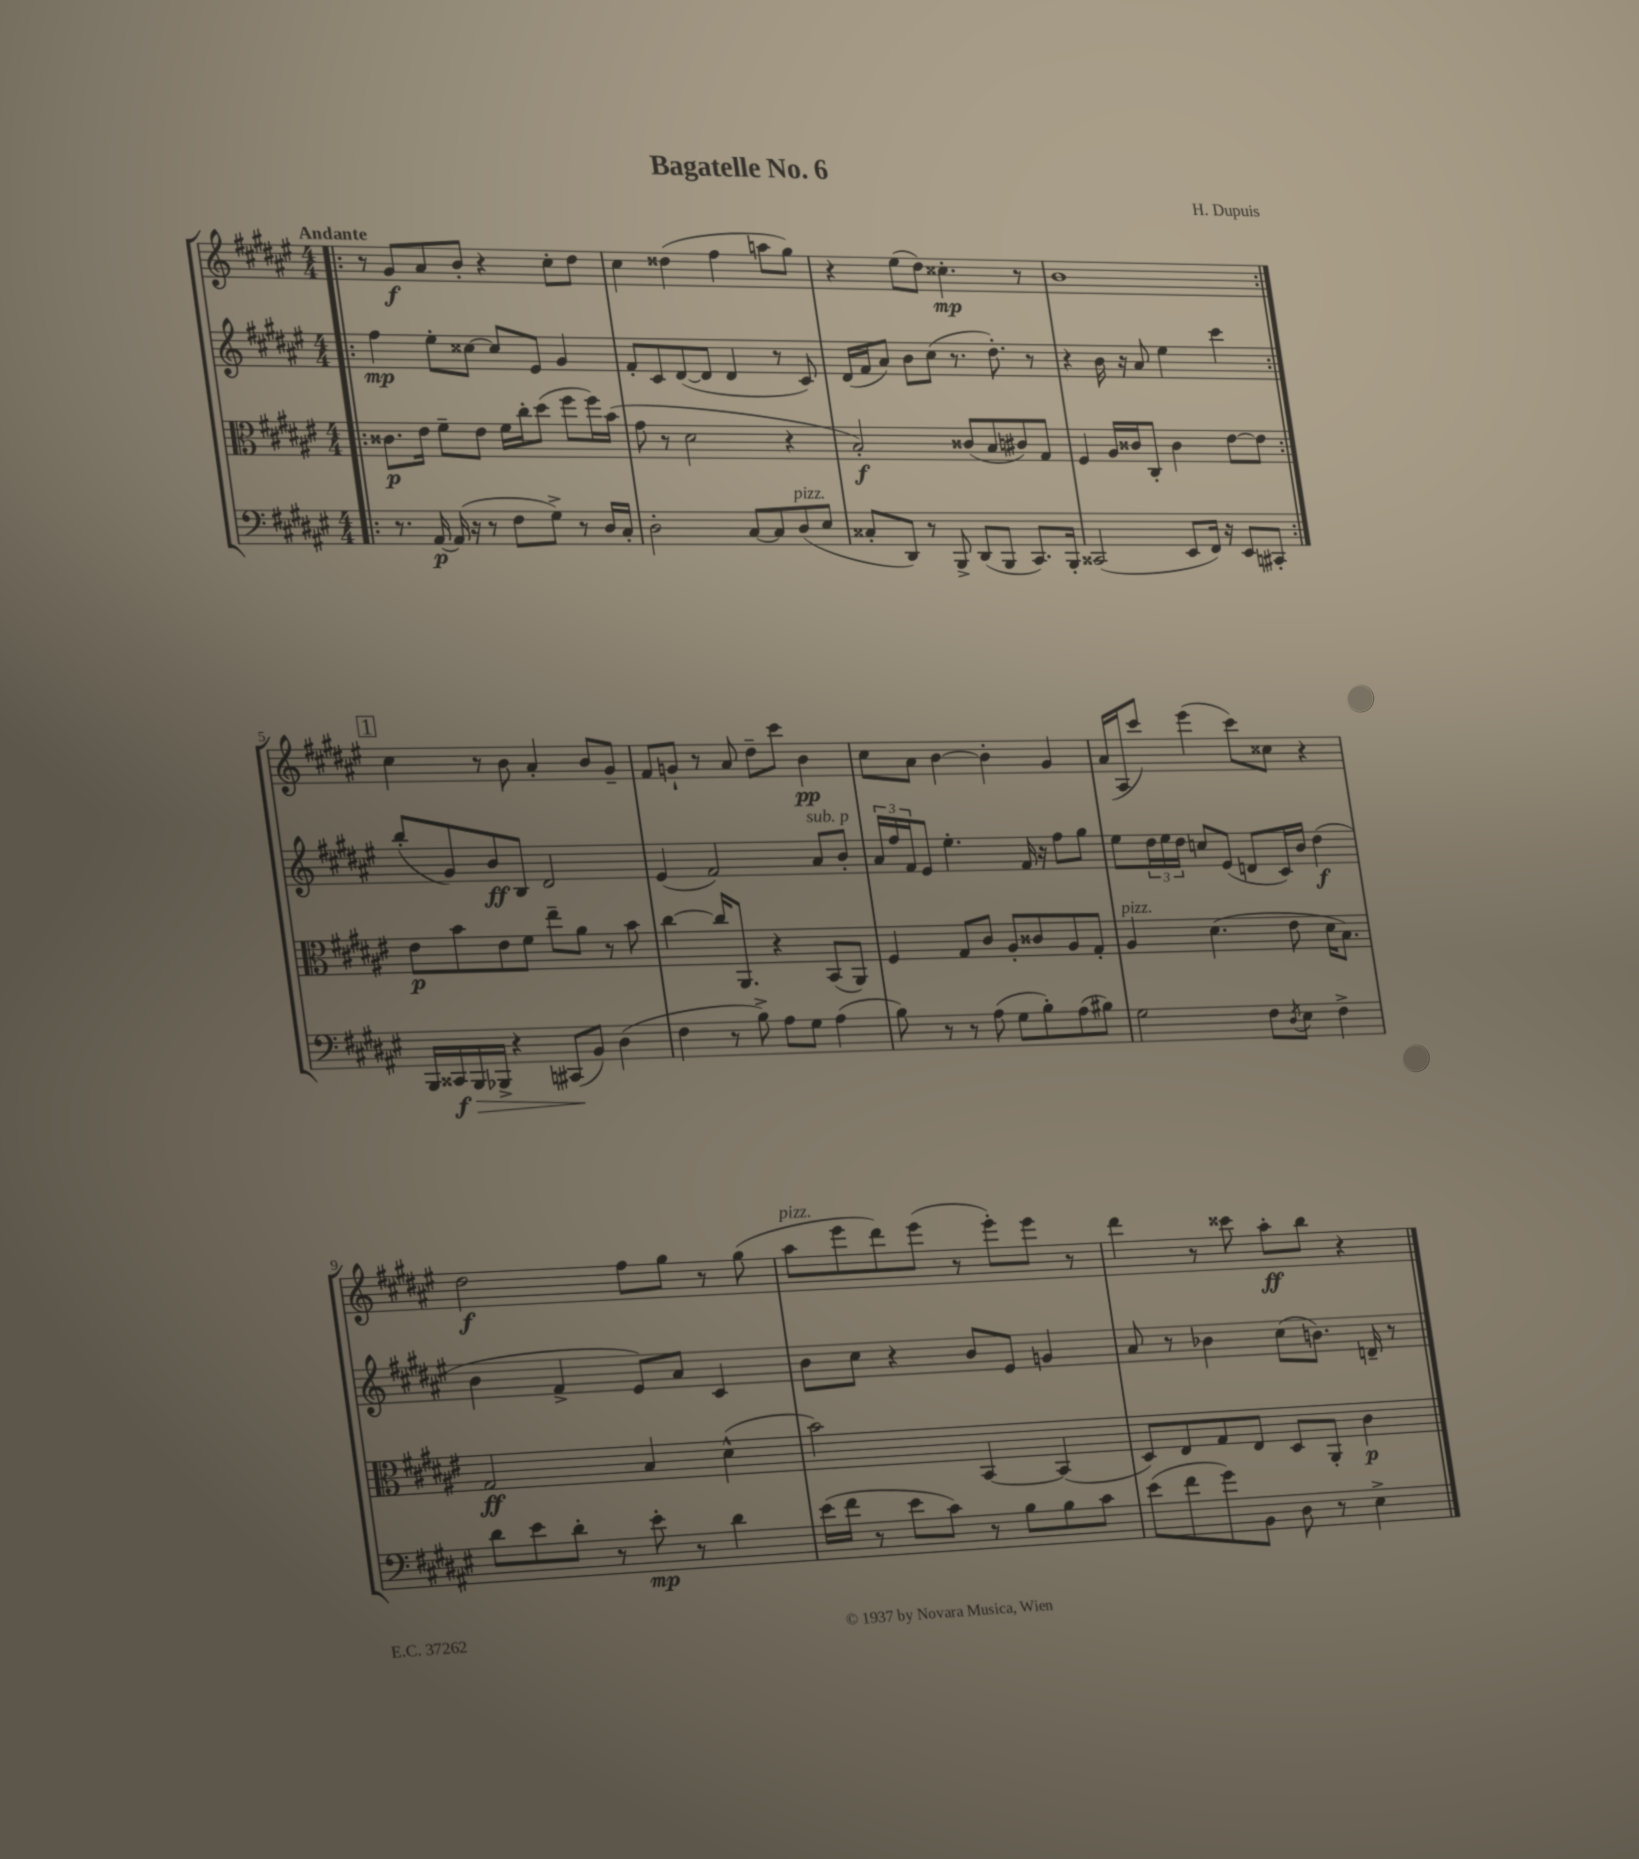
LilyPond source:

\header { title = "Bagatelle No. 6" composer = "H. Dupuis" }
<<
\new StaffGroup <<
\new Staff = "s0" {
    \clef treble \key fis \major \numericTimeSignature \time 4/4 \tempo "Andante"
    \repeat volta 2 { \bar ".|:" r8 gis'8\f ais'8 b'8-. r4 cis''8-. dis''8 |
    cis''4 disis''4( fis''4 a''8 gis''8) |
    r4 eis''8( dis''8) cisis''4.-.\mp r8 |
    b'1 | }
    \mark \markup { \box "1" } cis''4 r8 b'8 ais'4-. b'8 gis'8-- |
    fis'8 g'8-! r8 ais'8 dis''8-- cis'''8 b'4\pp |
    cis''8 ais'8 b'4~ b'4-. gis'4 |
    ais'16( ais16 cis'''8) eis'''4( cis'''8) cisis''8 r4 |
    dis''2\f fis''8 gis''8 r8 gis''8( |
    ais''8^\markup { \italic "pizz." } eis'''8 dis'''8) eis'''8( r8 eis'''8-.) eis'''8 r8 |
    dis'''4 r8 cisis'''8 ais''8-.\ff b''8 r4 \bar "|." |
}
\new Staff = "s1" {
    \clef treble \key fis \major \numericTimeSignature \time 4/4
    \repeat volta 2 { \bar ".|:" fis''4\mp eis''8-. cisis''8~ cisis''8 eis'8 gis'4 |
    fis'8-. cis'8 dis'8~( dis'8 dis'4 r8 cis'8) |
    dis'16( fis'16 ais'8) b'8 cis''8( r8. dis''8.-.) r8 |
    r4 b'16 r16 ais'8 eis''4 cis'''4 | }
    \mark \markup { \box "1" } b''8-.( gis'8) b'8\ff b8 dis'2 |
    eis'4( fis'2) ais'8^\markup { \italic "sub. p" } b'8-. |
    \tuplet 3/2 { ais'16 fis''16 fis'16 } eis'8 eis''4.-. fis'16 r16 fis''8 gis''8 |
    eis''8 \tuplet 3/2 { dis''16 eis''16 dis''16 } c''8 eis'8( d'8 cis'16) b'16 dis''4\f( |
    b'4 fis'4-> eis'8) ais'8 cis'4 |
    b'8 cis''8 r4 b'8 eis'8 g'4 |
    ais'8 r8 bes'4 cis''8( b'8.) d'16-- r8 \bar "|." |
}
\new Staff = "s2" {
    \clef alto \key fis \major \numericTimeSignature \time 4/4
    \repeat volta 2 { \bar ".|:" cisis'8.\p eis'16 fis'8-- eis'8 fis'16 cis''16-. dis''8( fis''8 fis''16) b'16( |
    gis'8 r8 dis'2 r4 |
    b2-.\f) cisis'8( b8 cis'8) gis8 |
    fis4 ais16 cisis'16 cis8-. cisis'4 eis'8~ eis'8 | }
    \mark \markup { \box "1" } eis'8\p b'8 eis'8 fis'8 eis''8-- ais'8 r8 b'8 |
    cis''4~ cis''16 ais,8. r4 b,8( ais,8) |
    fis4 gis8 cis'8 ais8-. cisis'8 ais8 gis8-. |
    ais4^\markup { \italic "pizz." } dis'4.( eis'8 dis'16 b8.) |
    gis2\ff b4 dis'4-^( |
    b'2) b,4~ b,4( |
    dis8) eis8 gis8 eis8 dis8 ais,8-. cis'4\p \bar "|." |
}
\new Staff = "s3" {
    \clef bass \key fis \major \numericTimeSignature \time 4/4
    \repeat volta 2 { \bar ".|:" r8. ais,16~\p ais,16( r16 r8 fis8 gis8->) r8 dis16 cis16-. |
    dis2-. cis8~ cis8 dis8^\markup { \italic "pizz." }( eis8 |
    cisis8-. dis,8) r8 b,,8-> dis,8( b,,8 cis,8.) b,,16-. |
    cisis,2( eis,8 fis,16) r16 eis,8 cis,8-. | }
    \mark \markup { \box "1" } b,,16 cisis,16\f\> b,,16 bes,,16-> r4 cis,8\!( b,8) dis4( |
    fis4 r8 b8->) ais8 gis8 ais4( |
    b8) r8 r8 ais8( gis8 b8-.) ais8( bis8) |
    gis2 fis8 \acciaccatura { dis8 } eis8 fis4-> |
    dis'8 eis'8 dis'8-. r8 eis'8-.\mp r8 dis'4 |
    eis'16( fis'16 r8 eis'8 cis'8) r8 b8 b8 cis'8 |
    eis'8( fis'8 gis'8) b,8 dis8 r8 eis4-> \bar "|." |
}
>>
>>
